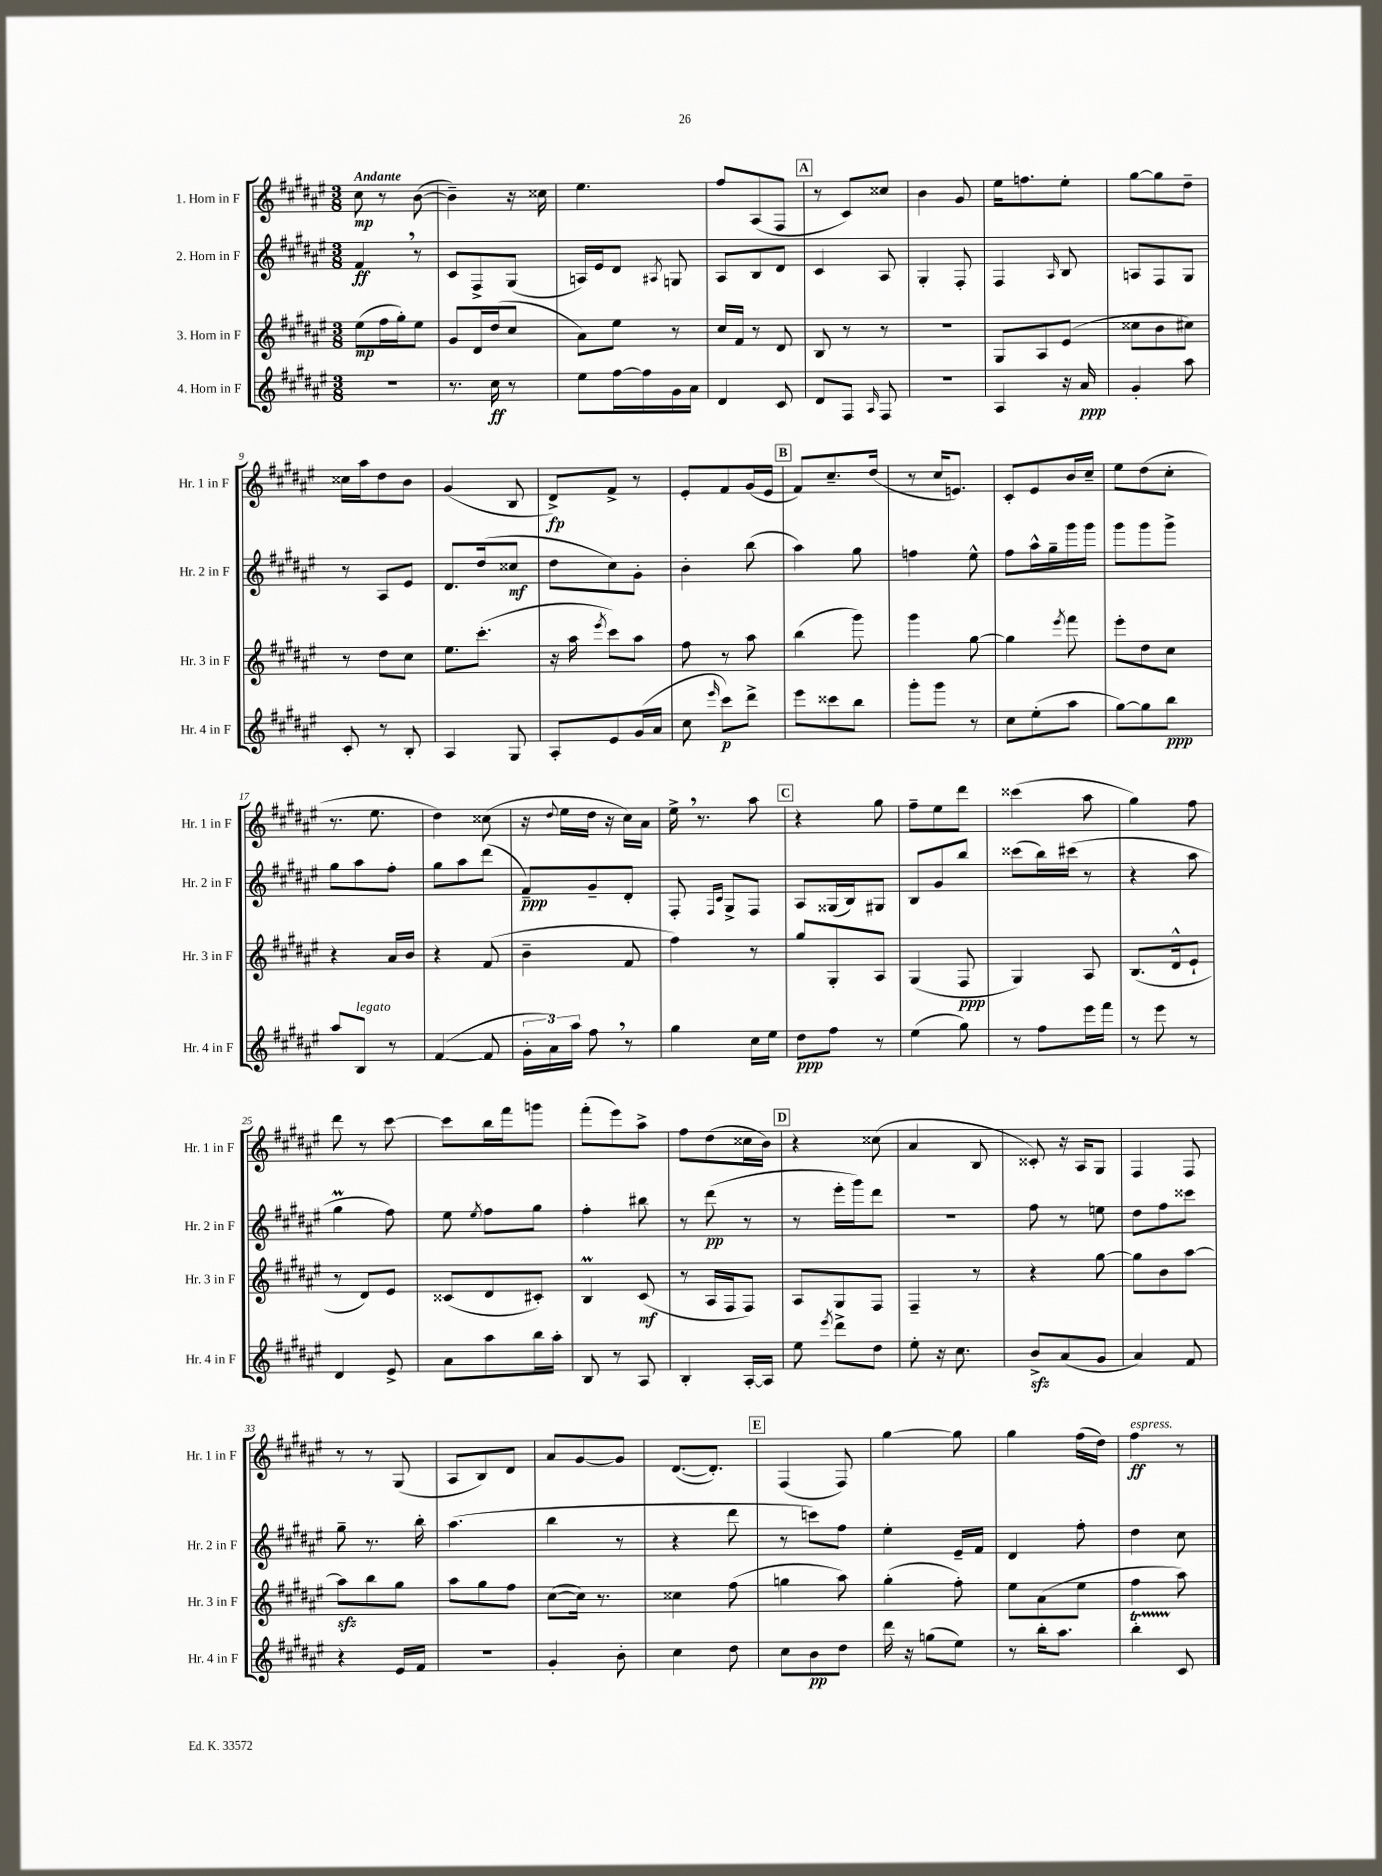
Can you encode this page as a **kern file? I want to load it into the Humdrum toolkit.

**kern	**dynam	**kern	**dynam	**kern	**dynam	**kern	**dynam
*part4	*part4	*part3	*part3	*part2	*part2	*part1	*part1
*staff4	*staff4	*staff3	*staff3	*staff2	*staff2	*staff1	*staff1
*I"4. Horn in F	*	*I"3. Horn in F	*	*I"2. Horn in F	*	*I"1. Horn in F	*
*I'Hr. 4 in F	*	*I'Hr. 3 in F	*	*I'Hr. 2 in F	*	*I'Hr. 1 in F	*
*clefG2	*	*clefG2	*	*clefG2	*	*clefG2	*
*k[f#c#g#d#a#e#]	*	*k[f#c#g#d#a#e#]	*	*k[f#c#g#d#a#e#]	*	*k[f#c#g#d#a#e#]	*
*M3/8	*	*M3/8	*	*M3/8	*	*M3/8	*
=1	=1	=1	=1	=1	=1	=1	=1
!	!	!	!	!	!	!LO:TX:a:B:t=Andante	!
4.r	.	(8ee#\L	mp	4f#,/	ff	8cc#\	mp
.	.	16ff#\L	.	.	.	8r	.
.	.	16gg#'\J)	.	.	.	.	.
.	.	8ee#\J	.	8r	.	([8b\	.
=2	=2	=2	=2	=2	=2	=2	=2
8.r	.	8g#/L	.	8c#/L	.	4b~\])	.
.	.	16d#/L	.	8F#^/	.	.	.
16cc#\	ff	(16dd#/J	.	.	.	.	.
8r	.	8cc#/J	.	(8G#/J	.	16r	.
.	.	.	.	.	.	16cc##X\	.
=3	=3	=3	=3	=3	=3	=3	=3
8ee#\L	.	8a#\L)	.	16An/LL)	.	4.ee#\	.
.	.	.	.	16e#/J	.	.	.
[16ff#\L	.	8ee#\J	.	8d#/J	.	.	.
16ff#\]	.	.	.	.	.	.	.
.	.	.	.	8qA#X/	.	.	.
16g#\	.	8r	.	8Gn/	.	.	.
16a#\JJ	.	.	.	.	.	.	.
=4	=4	=4	=4	=4	=4	=4	=4
4d#/	.	16cc#/LL	.	8A#/L	.	8ff#/L	.
.	.	16f#/JJ	.	.	.	.	.
.	.	8r	.	8B/	.	(8A#/	.
8c#/	.	8d#/	.	8d#/J	.	8F#/J	.
!!LO:REH:place=s1:t=A
=5	=5	=5	=5	=5	=5	=5	=5
8d#/L	.	8B/	.	4c#/	.	8r	.
8F#/J	.	8r	.	.	.	8c#/L)	.
16qqA#/	.	.	.	.	.	.	.
8F#/	.	8r	.	8A#/	.	8cc##X/J	.
=6	=6	=6	=6	=6	=6	=6	=6
4.r	.	4.r	.	4G#'/	.	4b\	.
.	.	.	.	8F#'/	.	8g#/	.
=7	=7	=7	=7	=7	=7	=7	=7
4A#/	.	8G#/L	.	4F#/	.	16ee#\KL	.
.	.	.	.	.	.	8.ffn\	.
.	.	8A#/	.	.	.	.	.
.	.	.	.	16qqA#/	.	.	.
16r	.	(8e#/J	.	8B/	.	8ee#'\J	.
16a#/	ppp	.	.	.	.	.	.
=8	=8	=8	=8	=8	=8	=8	=8
4g#'/	.	8cc##X\L	.	8An/L	.	[8gg#\L	.
.	.	8b\	.	8F#/	.	8gg#\]	.
8aa#\	.	8cc#X\J)	.	8G#/J	.	8dd#~\J	.
!!LO:LB:g=z
=9	=9	=9	=9	=9	=9	=9	=9
8c#'/	.	8r	.	8r	.	16cc##X\LL	.
.	.	.	.	.	.	16aa#\J	.
8r	.	8dd#\L	.	8A#/L	.	8dd#\	.
8B'/	.	8cc#\J	.	8e#/J	.	8b\J	.
=10	=10	=10	=10	=10	=10	=10	=10
4A#/	.	8.ee#\L	.	8.d#/L	.	(4g#/	.
.	.	(8.ccc#'\J	.	(16dd#/k	.	.	.
8G#/	.	.	.	8cc##X/J	mf	8B/	.
=11	=11	=11	=11	=11	=11	=11	=11
8A#'/L	.	16r	.	8dd#\L	.	8d#^/L)	fp
.	.	16aa#\	.	.	.	.	.
.	.	8qeee#/	.	.	.	.	.
8e#/	.	8ccc#\L)	.	8cc#\)	.	8f#^/J	.
(16g#/L	.	8aa#\J	.	8g#'\J	.	8r	.
16a#/JJ	.	.	.	.	.	.	.
=12	=12	=12	=12	=12	=12	=12	=12
8cc#\	.	8ff#\	.	4b'\	.	8e#'/L	.
16qqeee#/	.	.	.	.	.	.	.
8ccc#\L)	p	8r	.	.	.	8f#/	.
8ddd#^\J	.	8aa#\	.	(8bb\	.	(16g#/L	.
.	.	.	.	.	.	16e#/JJ	.
!!LO:REH:place=s1:t=B
=13	=13	=13	=13	=13	=13	=13	=13
8eee#\L	.	(4bb\	.	4aa#\)	.	8f#/L)	.
8ccc##X\	.	.	.	.	.	8.cc#~/	.
8bb\J	.	8ggg#\)	.	8gg#\	.	.	.
.	.	.	.	.	.	(16dd#/Jk	.
=14	=14	=14	=14	=14	=14	=14	=14
8ggg#'\L	.	4ggg#\	.	4ffn\	.	8r	.
8ggg#\J	.	.	.	.	.	16cc#/KL	.
.	.	.	.	.	.	8.en/J)	.
8r	.	[8gg#\	.	8ee#^^\	.	.	.
=15	=15	=15	=15	=15	=15	=15	=15
8cc#\L	.	4gg#\]	.	8ff#\L	.	8c#'/L	.
(8ee#'\	.	.	.	16aa#^^\L	.	8e#/	.
.	.	.	.	16gg#~\	.	.	.
.	.	8qeee#/	.	.	.	.	.
8aa#\J	.	8fff#\	.	16ggg#\	.	16b/L	.
.	.	.	.	16ggg#\JJ	.	16cc#~/JJ	.
=16	=16	=16	=16	=16	=16	=16	=16
[8gg#\L)	.	8eee#'\L	.	8ggg#\L	.	8ee#\L	.
8gg#\]	.	8dd#\	.	8ggg#\	.	(8dd#\	.
8bb\J	ppp	8cc#\J	.	8ggg#^\J	.	8cc#'\J	.
!!LO:LB:g=z
=17	=17	=17	=17	=17	=17	=17	=17
8aa#/L	.	4r	.	8gg#\L	.	8.r	.
!LO:TX:a:i:t=legato	!	!	!	!	!	!	!
8B/J	.	.	.	8aa#\	.	.	.
.	.	.	.	.	.	8.ee#\	.
8r	.	16a#/LL	.	8ff#'\J	.	.	.
.	.	16b/JJ	.	.	.	.	.
=18	=18	=18	=18	=18	=18	=18	=18
([4f#/	.	4r	.	8gg#\L	.	4dd#\)	.
.	.	.	.	8aa#\	.	.	.
8f#/]	.	(8f#/	.	(8ddd#\J	.	(8cc##X\	.
=19	=19	=19	=19	=19	=19	=19	=19
24g#'\LL	.	4b~\	.	8f#~/L)	ppp	16r	.
24a#\)	.	.	.	.	.	.	.
.	.	.	.	.	.	8qqdd#/	.
.	.	.	.	.	.	16ee#\LL	.
24aa#\JJ	.	.	.	.	.	.	.
8ff#,\	.	.	.	8g#~/	.	16dd#\JJ	.
.	.	.	.	.	.	16r	.
8r	.	8f#/	.	8d#'/J	.	16cc#\LL)	.
.	.	.	.	.	.	16a#\JJ	.
=20	=20	=20	=20	=20	=20	=20	=20
4gg#\	.	4ff#\)	.	8F#'/	.	16ee#^,\	.
.	.	.	.	.	.	8.r	.
.	.	.	.	16qqF#/LL	.	.	.
.	.	.	.	16qqc#/JJ	.	.	.
.	.	.	.	8G#^/L	.	.	.
16cc#\LL	.	8r	.	8F#/J	.	8aa#\	.
16ee#\JJ	.	.	.	.	.	.	.
!!LO:REH:place=s1:t=C
=21	=21	=21	=21	=21	=21	=21	=21
8dd#\L	ppp	8gg#/L	.	8A#/L	.	4r	.
8ff#\J	.	8G#'/	.	(16G##X/L	.	.	.
.	.	.	.	16B/J)	.	.	.
8r	.	8A#/J	.	8G#X/J	.	8gg#\	.
=22	=22	=22	=22	=22	=22	=22	=22
(4ee#\	.	(4G#/	.	8B/L	.	8ff#~\L	.
.	.	.	.	8g#/	.	8ee#\	.
8gg#\)	.	8F#/	ppp	8bb/J	.	8ddd#\J	.
=23	=23	=23	=23	=23	=23	=23	=23
8r	.	4G#/)	.	(8ccc##X\L	.	(4ccc##X\	.
8ff#\L	.	.	.	16bb\L)	.	.	.
.	.	.	.	(16ccc#X\JJ	.	.	.
16eee#\L	.	8A#/	.	8r	.	8aa#\	.
16fff#\JJ	.	.	.	.	.	.	.
=24	=24	=24	=24	=24	=24	=24	=24
8r	.	(8.B/L	.	4r	.	4gg#\)	.
8eee#\	.	.	.	.	.	.	.
.	.	16d#^^/k	.	.	.	.	.
8r	.	8e#`/J	.	8aa#\	.	8ff#\	.
!!LO:LB:g=z
=25	=25	=25	=25	=25	=25	=25	=25
4d#/	.	8r	.	4gg#M\	.	8ddd#\	.
.	.	8d#/L)	.	.	.	8r	.
8e#^/	.	8e#/J	.	8ff#\)	.	[8ccc#\	.
=26	=26	=26	=26	=26	=26	=26	=26
8a#\L	.	(8c##X/L	.	8ee#\	.	8ccc#\L]	.
.	.	.	.	8qee#/	.	.	.
8aa#\	.	8d#/	.	8ff#\L	.	16bb\L	.
.	.	.	.	.	.	16fff#\J	.
16bb\L	.	8c#X'/J)	.	8gg#\J	.	8gggn\J	.
16aa#'\JJ	.	.	.	.	.	.	.
=27	=27	=27	=27	=27	=27	=27	=27
8B/	.	4BM/	.	4ff#'\	.	(8fff#'\L	.
8r	.	.	.	.	.	8eee#\)	.
8A#/	.	(8c#/	mf	8bb#X\	.	8aa#^\J	.
=28	=28	=28	=28	=28	=28	=28	=28
4B'/	.	8r	.	8r	.	8ff#\L	.
.	.	16A#/LL	.	(8ddd#\	pp	(8dd#\	.
.	.	16F#/J	.	.	.	.	.
[16A#'/LL	.	8F#/J)	.	8r	.	16cc##X\L	.
16A#/JJ]	.	.	.	.	.	16b\JJ)	.
!!LO:REH:place=s1:t=D
=29	=29	=29	=29	=29	=29	=29	=29
8ee#\	.	8A#/L	.	8r	.	4r	.
8qeee#/	.	.	.	.	.	.	.
8ddd#^\L	.	8G#/	.	16eee#'\LL	.	.	.
.	.	.	.	16ggg#\J)	.	.	.
8dd#\J	.	8F#/J	.	8ddd#\J	.	(8cc##X\	.
=30	=30	=30	=30	=30	=30	=30	=30
8ee#'\	.	4F#~/	.	4.r	.	4a#/	.
16r	.	.	.	.	.	.	.
8.cc#\	.	.	.	.	.	.	.
.	.	8r	.	.	.	8B/	.
=31	=31	=31	=31	=31	=31	=31	=31
8bzz^/L	.	4r	.	8ff#\	.	8c##X'/)	.
(8a#/	.	.	.	8r	.	16r	.
.	.	.	.	.	.	16A#/KL	.
8g#/J	.	[8gg#\	.	8een\	.	8G#/J	.
=32	=32	=32	=32	=32	=32	=32	=32
4a#/)	.	8gg#\L]	.	8dd#\L	.	4F#/	.
.	.	8b\	.	8ff#\	.	.	.
8f#/	.	[8aa#\J	.	8ccc##X\J	.	8F#/	.
!!LO:LB:g=z
=33	=33	=33	=33	=33	=33	=33	=33
4r	.	8aa#zz\L]	.	8gg#~\	.	8r	.
.	.	8bb\	.	8.r	.	8r	.
16e#/LL	.	8gg#\J	.	.	.	(8G#/	.
16f#/JJ	.	.	.	16bb'\	.	.	.
=34	=34	=34	=34	=34	=34	=34	=34
4.r	.	8aa#\L	.	(4.aa#\	.	8A#/L	.
.	.	8gg#\	.	.	.	8B/)	.
.	.	8ff#\J	.	.	.	8d#/J	.
=35	=35	=35	=35	=35	=35	=35	=35
4g#'/	.	([8cc#\L	.	4bb\	.	8a#/L	.
.	.	16cc#\Jk])	.	.	.	[8g#/	.
.	.	8.r	.	.	.	.	.
8b'\	.	.	.	8r	.	8g#/J]	.
=36	=36	=36	=36	=36	=36	=36	=36
4cc#\	.	4cc##X\	.	4r	.	([8.d#/L	.
.	.	.	.	.	.	8.d#'/J])	.
8dd#\	.	(8ff#\	.	8ddd#\	.	.	.
!!LO:REH:place=s1:t=E
=37	=37	=37	=37	=37	=37	=37	=37
8cc#\L	.	4ggn\	.	8r	.	(4F#/	.
8b\	pp	.	.	8cccn\L)	.	.	.
8dd#\J	.	8aa#\)	.	8ff#\J	.	8F#/)	.
=38	=38	=38	=38	=38	=38	=38	=38
16ddd#\	.	(4gg#'\	.	4ee#'\	.	[4gg#\	.
16r	.	.	.	.	.	.	.
(8ggn\L	.	.	.	.	.	.	.
8ee#\J)	.	8ff#'\)	.	16e#~/LL	.	8gg#\]	.
.	.	.	.	16f#/JJ	.	.	.
=39	=39	=39	=39	=39	=39	=39	=39
8r	.	8ee#\L	.	4d#/	.	4gg#\	.
16bb'\KL	.	(8a#\	.	.	.	.	.
8.aa#\J	.	.	.	.	.	.	.
.	.	8ee#\J	.	8ff#'\	.	(16ff#\LL	.
.	.	.	.	.	.	16dd#\JJ)	.
=40	=40	=40	=40	=40	=40	=40	=40
!	!	!	!	!	!	!LO:TX:a:i:t=espress.	!
4bbT'\	.	4ff#\	.	4dd#\	.	4ff#\	ff
8c#/	.	8aa#\)	.	8cc#\	.	8r	.
==	==	==	==	==	==	==	==
*-	*-	*-	*-	*-	*-	*-	*-
